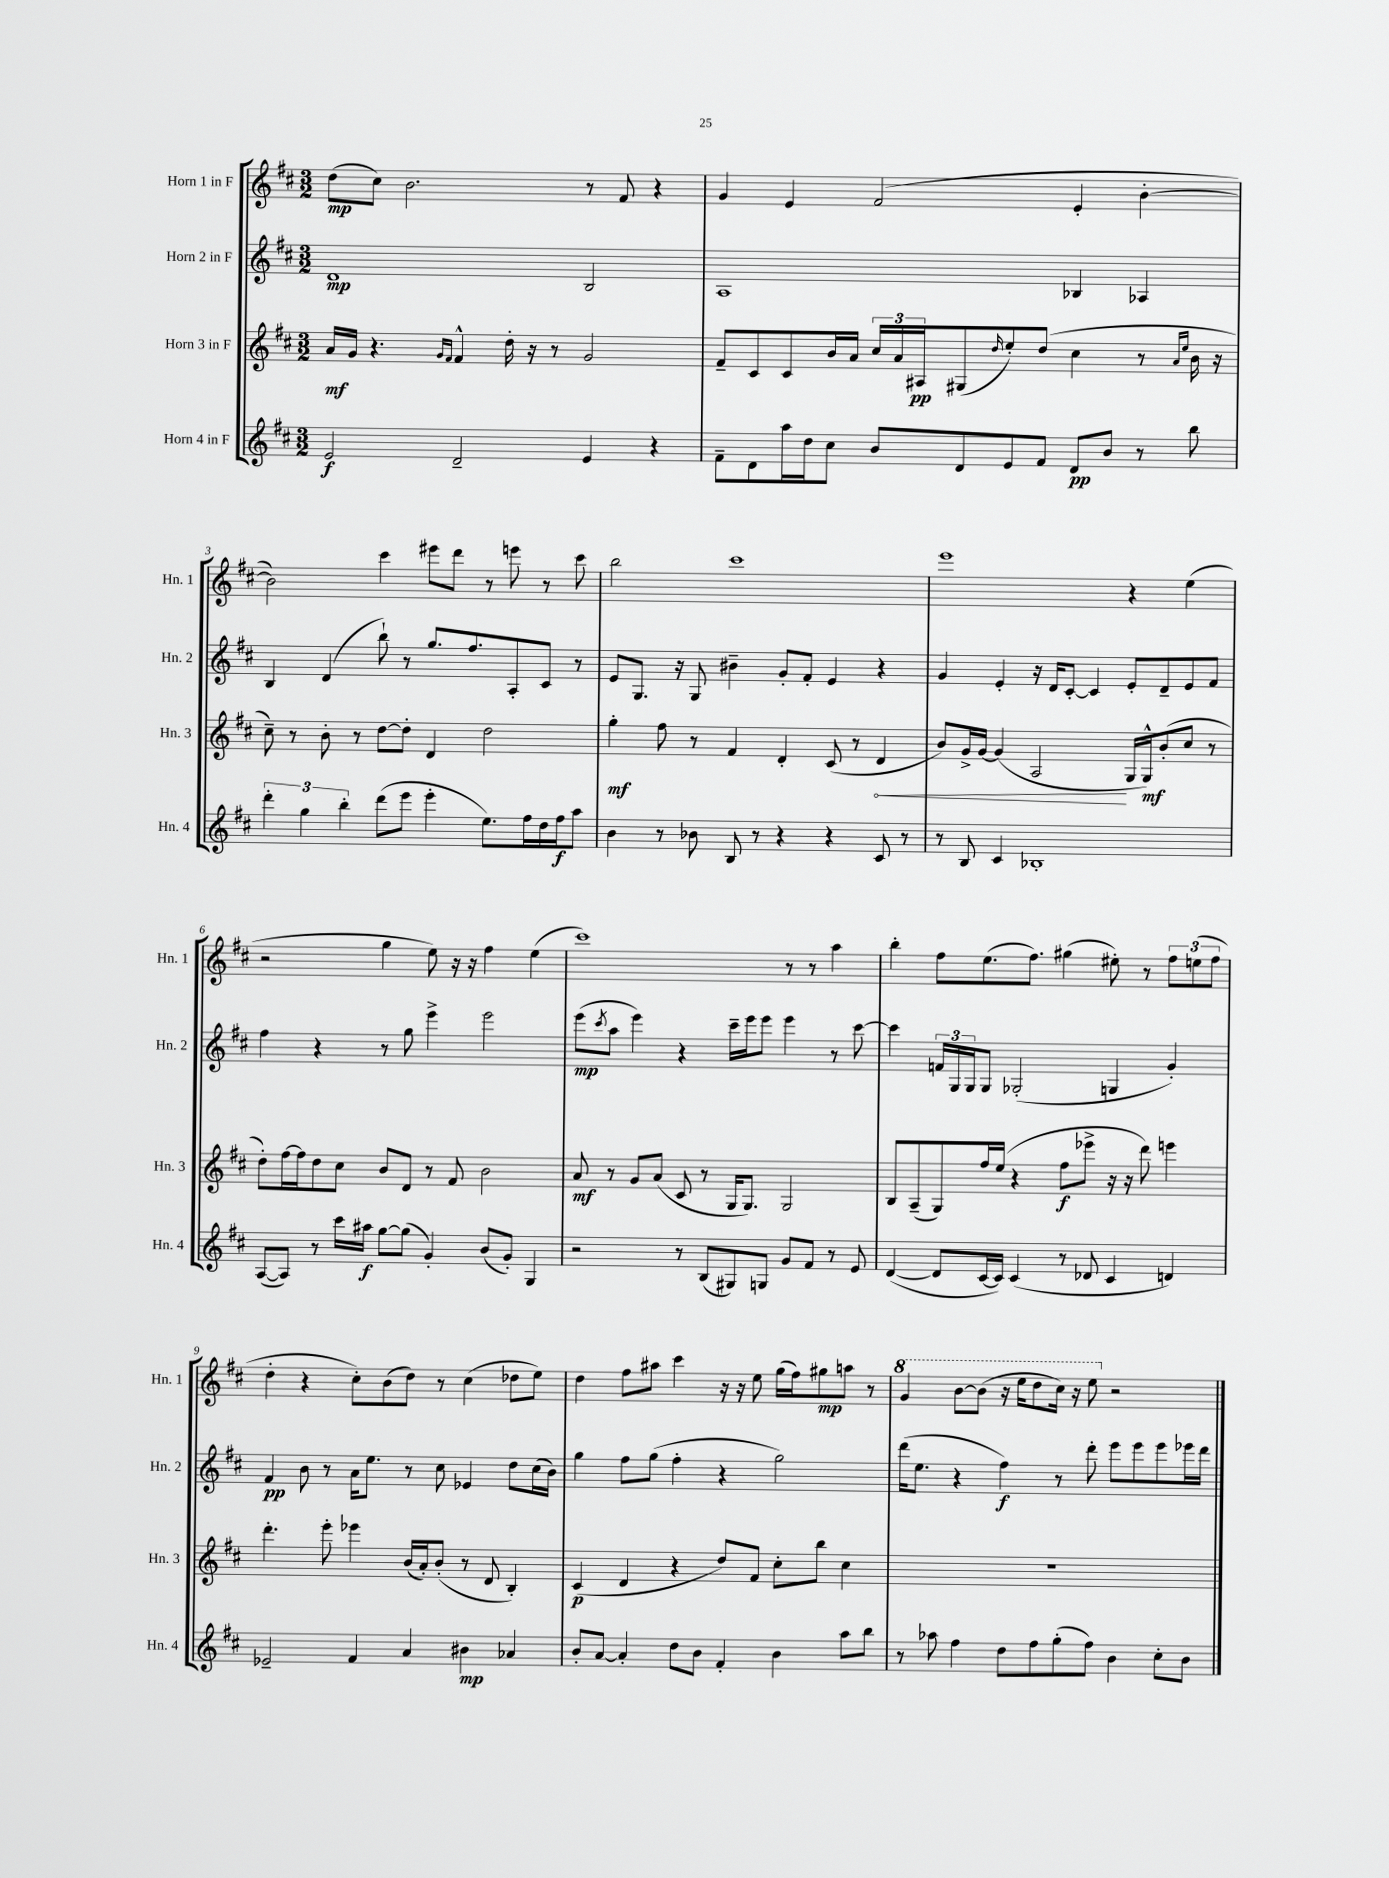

**kern	**kern	**kern	**kern
*staff4	*staff3	*staff2	*staff1
*clefG2	*clefG2	*clefG2	*clefG2
*k[f#c#]	*k[f#c#]	*k[f#c#]	*k[f#c#]
*M3/2	*M3/2	*M3/2	*M3/2
2e/	16a/LL	1d	(8dd\L
.	16g/JJ	.	.
.	4.r	.	8cc#\J)
.	.	.	2.b\
.	16qqg/LL	.	.
.	16qqf#/JJ	.	.
2d~/	4f#^^/	.	.
.	16dd'\	.	.
.	16r	.	.
.	8r	.	.
4e/	2g/	2B/	8r
.	.	.	8f#/
4r	.	.	4r
=	=	=	=
8f#~\L	8f#~/L	1A	4g/
8d\	8c#/	.	.
16aa\L	8c#/	.	4e/
16dd\J	.	.	.
8cc#\J	16b/L	.	.
.	16a/JJ	.	.
8b/L	24cc#/LL	.	(2f#/
.	24a/	.	.
.	24A#/J	.	.
8d/	(8G#/	.	.
.	16qqdd/	.	.
8e/	8ee'/)	.	.
8f#/J	(8dd/J	.	.
8d/L	4cc#\	4B-/	4e'/
8b/J	.	.	.
8r	8r	4A-/	[4b'\
.	16qqa/LL	.	.
.	16qqee/JJ	.	.
8bb\	16b\	.	.
.	16r	.	.
=	=	=	=
6ddd'\	8cc#~\)	4B/	2b\])
.	8r	.	.
6gg\	.	.	.
.	8b'\	(4d/	.
6bb'\	.	.	.
.	8r	.	.
(8ddd\L	[8dd\L	8bb`\)	4ccc#\
8eee\J	8dd'\]J	8r	.
4eee'\	4d/	8.gg/L	8eee#\L
.	.	.	8ddd\J
.	.	8.ff#/	.
8.ee\L)	2dd\	.	8r
.	.	8A'/	8eee\
16ff#\L	.	.	.
16dd\	.	8c#/J	8r
16ff#\J	.	.	.
8aa\J	.	8r	8ccc#\
=	=	=	=
4b\	4gg'\	8e/L	2bb\
.	.	8.G/J	.
8r	8ff#\	.	.
.	.	16r	.
8b-\	8r	8G/	.
8B/	4f#/	4b#~\	1ccc#
8r	.	.	.
4r	4d'/	8g'/L	.
.	.	8f#'/J	.
4r	(8c#/	4e/	.
.	8r	.	.
8c#/	4d/	4r	.
8r	.	.	.
=	=	=	=
8r	8b/L)	4g/	1eee
8B/	16g^/L	.	.
.	[16g/JJ	.	.
4c#/	(4g/]	4e'/	.
1B-'	2A/	16r	.
.	.	16d/LK	.
.	.	[8c#'/J	.
.	.	4c#/]	.
.	16G/LL	8e'/L	4r
.	16G^^/J)	.	.
.	(8b'/	8d~/	.
.	8cc#/J	8e/	(4ee\
.	8r	8f#/J	.
=	=	=	=
([8A/L	8dd'\L)	4ff#\	2r
8A/]J)	[16ff#\L	.	.
.	16ff#\]J	.	.
8r	8dd\	4r	.
16ccc#\LL	8cc#\J	.	.
16aa#\JJ	.	.	.
[8gg\L	8b/L	8r	4gg\
(8gg\]J	8d/J	8gg\	.
4g'/)	8r	4eee^\	8ee\)
.	8f#/	.	16r
.	.	.	16r
(8b/L	2b\	2eee\	4ff#\
8g'/J)	.	.	.
4G/	.	.	(4ee\
=	=	=	=
2r	8a/	(8eee\L	1ccc#)
.	.	8qccc#/	.
.	8r	8aa\J	.
.	8g/L	4eee\)	.
.	(8a/J	.	.
8r	8c#/	4r	.
(8B/L	8r	.	.
8G#/)	16G/LK	16ccc#~\LL	.
.	8.G/J)	16eee\J	.
8G/J	.	8eee\J	.
8g/L	2G/	4eee\	8r
8f#/J	.	.	8r
8r	.	8r	4aa\
8e/	.	[8ccc#\	.
=	=	=	=
([4d/	8B/L	4ccc#\]	4bb'\
.	(8A~/	.	.
8d/]L	8G/)	24f/LL	8ff#\L
.	.	24G/	.
.	.	24G/J	.
[16c#/L	16ff#/L	8G/J	(8.ee\
16c#/]JJ)	(16ee/JJ	.	.
(4c#/	4r	(2G-'/	.
.	.	.	8.ff#\J)
8r	8ff#\L	.	(4gg#\
8d-/	8eee-^\J	.	.
4c#/	16r	4G/	8ee#'\)
.	16r	.	.
.	8ddd\)	.	8r
4d/)	4eee\	4g'/)	12ff#\L
.	.	.	(12ee\
.	.	.	12ff#\J
=	=	=	=
2e-~/	4.ddd'\	4f#/	4dd'\
.	.	8b\	4r
.	8eee'\	8r	.
4f#/	4eee-\	16a\LK	8cc#'\L)
.	.	8.ee\J	.
.	.	.	(8b\
4a/	(16b/LL	8r	8dd\J)
.	16a'/J)	.	.
.	(8b'/J	8cc#\	8r
4b#\	8r	4e-/	(4cc#\
.	8d/	.	.
4a-/	4B'/)	8dd\L	8dd-\L
.	.	(16cc#\L	8ee\J)
.	.	16b\JJ)	.
=	=	=	=
8b'/L	(4c#/	4gg\	4dd\
[8a/J	.	.	.
4a'/]	4d/	8ff#\L	8ff#\L
.	.	(8gg\J	8aa#\J
8dd\L	4r	4ff#'\	4ccc#\
8b\J	.	.	.
4f#'/	8dd/L)	4r	16r
.	.	.	16r
.	8f#/J	.	8ee\
4b\	8cc#'\L	2gg\)	(16gg\LL
.	.	.	16ff#\J)
.	8bb\J	.	8gg#\
8aa\L	4cc#\	.	8aa\J
8bb\J	.	.	8r
=	=	=	=
8r	1.r	(16ddd\LK	4gg/
.	.	8.ee\J	.
8aa-\	.	.	.
4ff#\	.	4r	[8bb\L
.	.	.	(8bb\]J
8dd\L	.	4ff#\)	16r
.	.	.	16eee\LK
8ff#\	.	.	8ddd\
(8gg'\	.	8r	16ccc#\Jk)
.	.	.	16r
8ff#\J)	.	8ddd'\	8eee\
4b\	.	8eee\L	2r
.	.	8eee\	.
8cc#'\L	.	8eee\	.
8b\J	.	16eee-\L	.
.	.	16ddd\JJ	.
==	==	==	==
*-	*-	*-	*-
